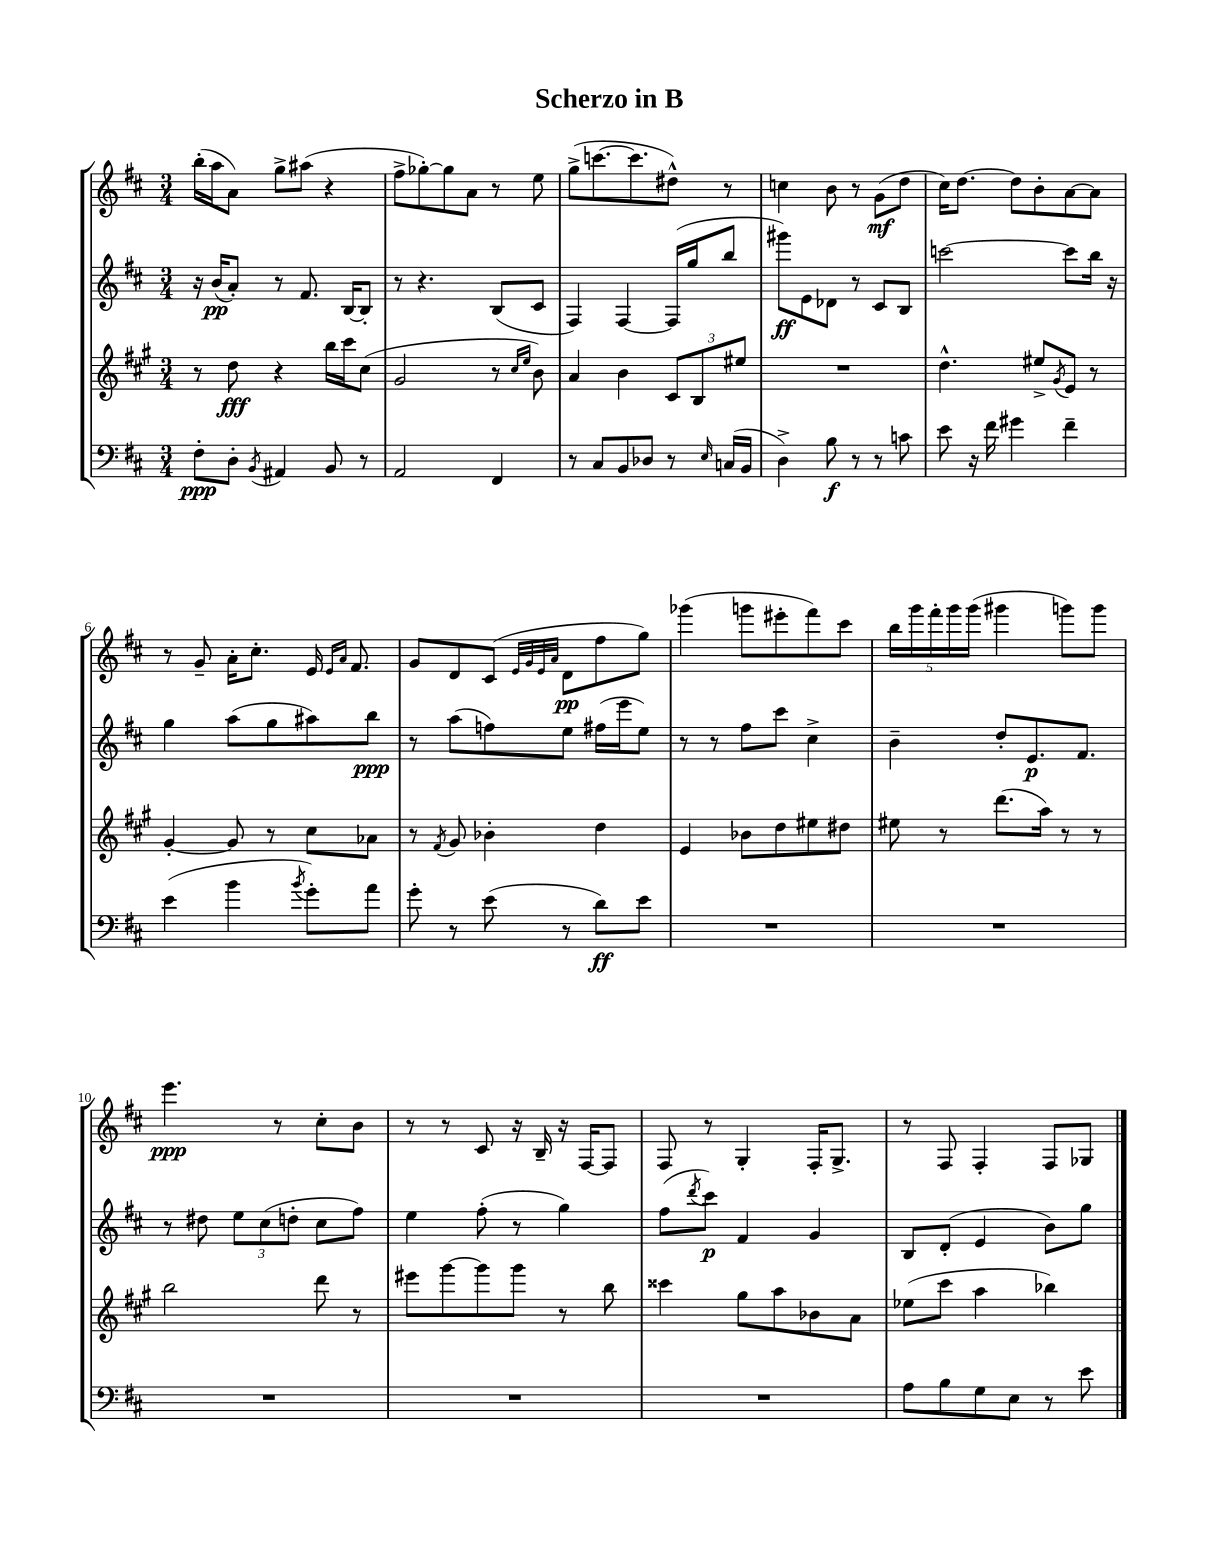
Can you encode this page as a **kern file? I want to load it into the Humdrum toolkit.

**kern	**dynam	**kern	**dynam	**kern	**dynam	**kern	**dynam
*part4	*part4	*part3	*part3	*part2	*part2	*part1	*part1
*staff4	*staff4	*staff3	*staff3	*staff2	*staff2	*staff1	*staff1
*clefF4	*	*clefG2	*	*clefG2	*	*clefG2	*
*k[f#c#]	*	*k[f#c#g#]	*	*k[f#c#]	*	*k[f#c#]	*
*M3/4	*	*M3/4	*	*M3/4	*	*M3/4	*
=1	=1	=1	=1	=1	=1	=1	=1
8F#'\L	ppp	8r	.	16r	.	(16bb'\LL	.
.	.	.	.	(16b/KL	pp	16aa\J	.
8D'\J	.	8dd\	fff	8a'/J)	.	8a\J)	.
8qBB/	.	.	.	.	.	.	.
4AA#X/	.	4r	.	8r	.	8gg^\L	.
.	.	.	.	8.f#/	.	(8aa#X\J	.
8BB/	.	16bb\LL	.	.	.	4r	.
.	.	16ccc#\J	.	[16B/KL	.	.	.
8r	.	(8cc#\J	.	8B'/J]	.	.	.
=2	=2	=2	=2	=2	=2	=2	=2
2AA/	.	2g#/	.	8r	.	8ff#^\L	.
.	.	.	.	4.r	.	[8gg-X'\)	.
.	.	.	.	.	.	8gg-\]	.
.	.	.	.	.	.	8a\J	.
4FF#/	.	8r	.	(8B/L	.	8r	.
.	.	16qqcc#/LL	.	.	.	.	.
.	.	16qqee/JJ	.	.	.	.	.
.	.	8b\)	.	8c#/J	.	8ee\	.
=3	=3	=3	=3	=3	=3	=3	=3
8r	.	4a/	.	4F#/)	.	(8gg^\L	.
8C#/L	.	.	.	.	.	[8.cccn\	.
8BB/	.	4b\	.	[4F#/	.	.	.
.	.	.	.	.	.	8.ccc\]	.
8D-X/J	.	.	.	.	.	.	.
8r	.	12c#/L	.	(16F#/LL]	.	8dd#X^^\J)	.
.	.	.	.	16gg/J	.	.	.
.	.	12B/	.	.	.	.	.
16qqE/	.	.	.	.	.	.	.
(16Cn/LL	.	.	.	8bb/J	.	8r	.
.	.	12ee#X/J	.	.	.	.	.
16BB/JJ	.	.	.	.	.	.	.
=4	=4	=4	=4	=4	=4	=4	=4
4D^\)	.	2.r	.	8ggg#X\L)	ff	4ccn\	.
.	.	.	.	8e\	.	.	.
8B\	f	.	.	8d-X\J	.	8b\	.
8r	.	.	.	8r	.	8r	.
8r	.	.	.	8c#/L	.	(8g\L	mf
8cn\	.	.	.	8B/J	.	8dd\J	.
=5	=5	=5	=5	=5	=5	=5	=5
8e\	.	4.dd^^\	.	[2cccn\	.	16cc#\KL)	.
.	.	.	.	.	.	[8.dd\J	.
16r	.	.	.	.	.	.	.
16f#\	.	.	.	.	.	.	.
4g#X\	.	.	.	.	.	8dd\L]	.
.	.	8ee#X^/L	.	.	.	8b'\	.
.	.	8qg#/	.	.	.	.	.
4f#~\	.	8e/J	.	8ccc\L]	.	[8a\	.
.	.	8r	.	16bb\Jk	.	8a\J]	.
.	.	.	.	16r	.	.	.
!!LO:LB:g=z
=6	=6	=6	=6	=6	=6	=6	=6
(4e\	.	[4g#'/	.	4gg\	.	8r	.
.	.	.	.	.	.	8g~/	.
4b\	.	8g#/]	.	(8aa\L	.	16a'\KL	.
.	.	.	.	.	.	8.cc#'\J	.
.	.	8r	.	8gg\	.	.	.
8qb/	.	.	.	.	.	.	.
8g'\L)	.	8cc#\L	.	8aa#X\)	.	16e/	.
.	.	.	.	.	.	16qqe/LL	.
.	.	.	.	.	.	16qqa/JJ	.
.	.	.	.	.	.	8.f#/	.
8a\J	.	8a-X\J	.	8bb\J	ppp	.	.
=7	=7	=7	=7	=7	=7	=7	=7
8g'\	.	8r	.	8r	.	8g/L	.
.	.	8qf#/	.	.	.	.	.
8r	.	8g#/	.	(8aa\L	.	8d/	.
(8e\	.	4b-X'\	.	8ffn\)	.	(8c#/J	.
.	.	.	.	.	.	32qqe/LLL	.
.	.	.	.	.	.	32qqg/	.
.	.	.	.	.	.	32qqe/	.
.	.	.	.	.	.	32qqa/JJJ	.
8r	.	.	.	8ee\J	.	8d\L	pp
8d\L)	ff	4dd\	.	(16ff#X\LL	.	8ff#\	.
.	.	.	.	16eee\J	.	.	.
8e\J	.	.	.	8ee\J)	.	8gg\J)	.
=8	=8	=8	=8	=8	=8	=8	=8
2.r	.	4e/	.	8r	.	(4ggg-X\	.
.	.	.	.	8r	.	.	.
.	.	8b-X\L	.	8ff#\L	.	8gggn\L	.
.	.	8dd\	.	8ccc#\J	.	8eee#X'\	.
.	.	8ee#X\	.	4cc#^\	.	8fff#\)	.
.	.	8dd#X\J	.	.	.	8ccc#\J	.
=9	=9	=9	=9	=9	=9	=9	=9
2.r	.	8ee#X\	.	4b~\	.	20bb\LL	.
.	.	.	.	.	.	20ggg\	.
.	.	.	.	.	.	20fff#'\	.
.	.	8r	.	.	.	.	.
.	.	.	.	.	.	20ggg\	.
.	.	.	.	.	.	(20ggg\JJ	.
.	.	(8.ddd\L	.	8dd'/L	.	4ggg#X\	.
.	.	.	.	8.e/	p	.	.
.	.	16aa\Jk)	.	.	.	.	.
.	.	8r	.	.	.	8gggn\L)	.
.	.	.	.	8.f#/J	.	.	.
.	.	8r	.	.	.	8ggg\J	.
!!LO:LB:g=z
=10	=10	=10	=10	=10	=10	=10	=10
2.r	.	2bb\	.	8r	.	4.eee\	ppp
.	.	.	.	8dd#X\	.	.	.
.	.	.	.	12ee\L	.	.	.
.	.	.	.	(12cc#\	.	.	.
.	.	.	.	.	.	8r	.
.	.	.	.	12ddn'\J	.	.	.
.	.	8ddd\	.	8cc#\L	.	8cc#'\L	.
.	.	8r	.	8ff#\J)	.	8b\J	.
=11	=11	=11	=11	=11	=11	=11	=11
2.r	.	8eee#X\L	.	4ee\	.	8r	.
.	.	[8ggg#\	.	.	.	8r	.
.	.	8ggg#\]	.	(8ff#'\	.	8c#/	.
.	.	8ggg#\J	.	8r	.	16r	.
.	.	.	.	.	.	16B~/	.
.	.	8r	.	4gg\)	.	16r	.
.	.	.	.	.	.	[16F#/KL	.
.	.	8bb\	.	.	.	8F#/J]	.
=12	=12	=12	=12	=12	=12	=12	=12
2.r	.	4ccc##X\	.	(8ff#\L	.	8F#/	.
.	.	.	.	8qddd/	.	.	.
.	.	.	.	8ccc#\J)	p	8r	.
.	.	8gg#\L	.	4f#/	.	4G'/	.
.	.	8aa\	.	.	.	.	.
.	.	8b-X\	.	4g/	.	16F#'/KL	.
.	.	.	.	.	.	8.G^/J	.
.	.	8a\J	.	.	.	.	.
=13	=13	=13	=13	=13	=13	=13	=13
8A\L	.	(8ee-X\L	.	8B/L	.	8r	.
8B\	.	8ccc#\J	.	(8d'/J	.	8F#/	.
8G\	.	4aa\	.	4e/	.	4F#'/	.
8E\J	.	.	.	.	.	.	.
8r	.	4bb-X\)	.	8b\L)	.	8F#/L	.
8e\	.	.	.	8gg\J	.	8G-X/J	.
==	==	==	==	==	==	==	==
*-	*-	*-	*-	*-	*-	*-	*-
